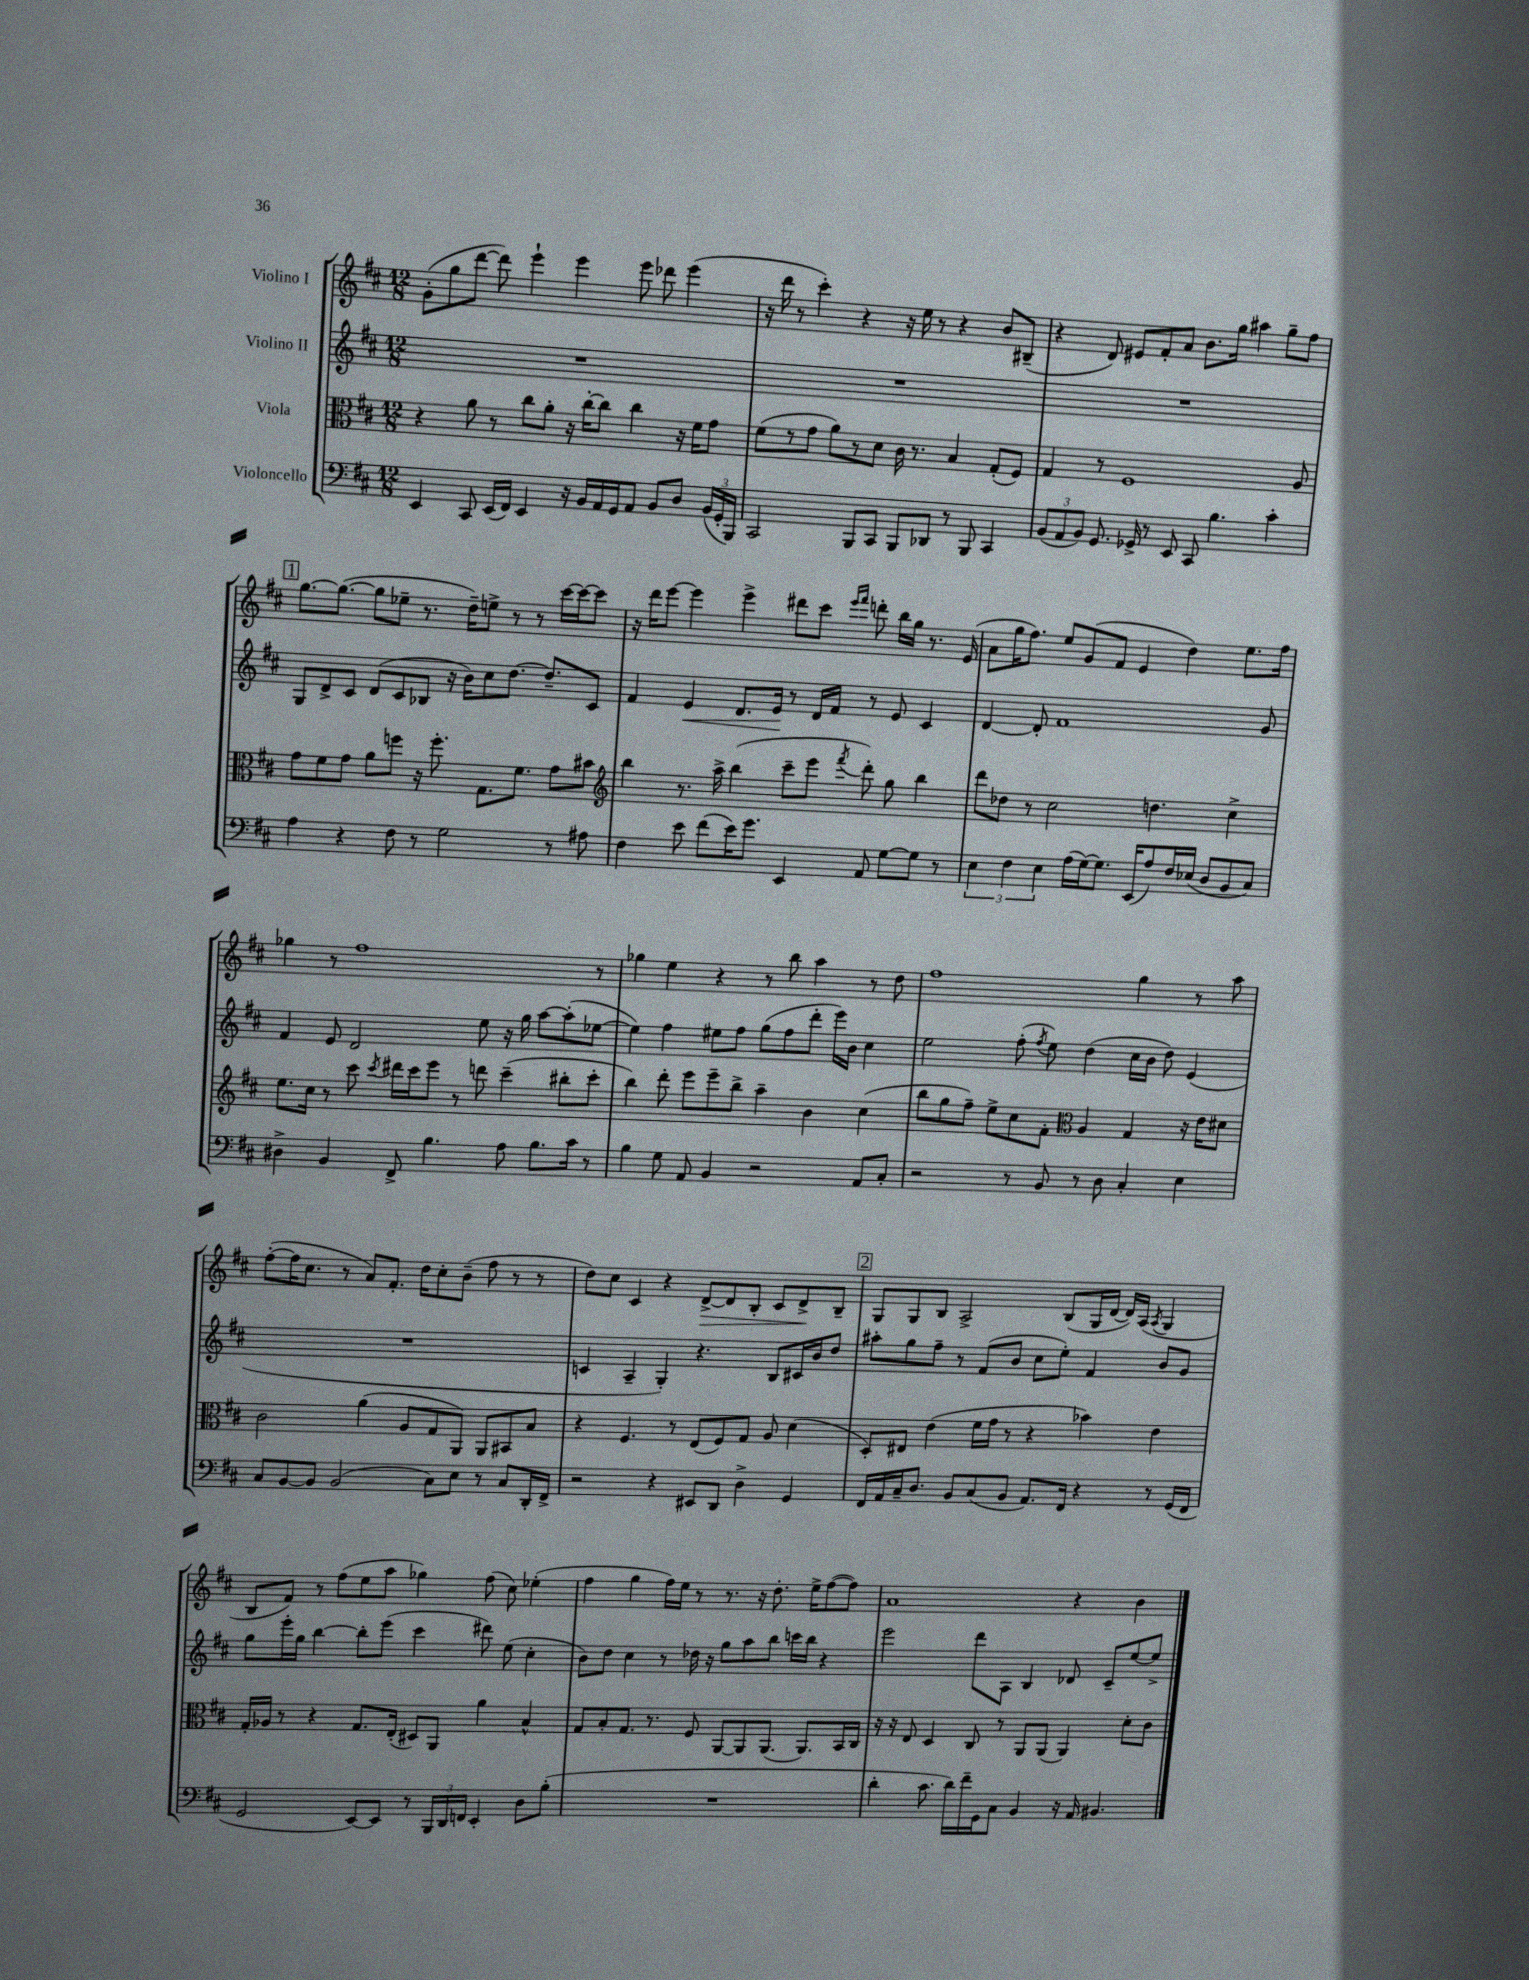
<<
\new StaffGroup <<
\new Staff = "s0" \with { instrumentName = "Violino I" } {
    \clef treble \key d \major \numericTimeSignature \time 12/8
    \autoBeamOff g'8[-.( g''8 d'''8]~ d'''8) e'''4-! e'''4 e'''8 des'''8 e'''4( |
    r16 d'''16 r8 cis'''4-.) r4 r16 e''16 r8 r4 b'8[ bis8]--( |
    r4 d'8) eis'8[ fis'8-. a'8] b'8.[ g''16] ais''4 g''8[-- fis''8] |
    \mark \markup { \box "1" } g''8.[~ g''8.]~( g''8[ ees''8]-- r8. d''16[--) e''8]-> r8 r8 cis'''16[~ cis'''16~ cis'''8] |
    r16 d'''16[ e'''8]~ e'''4 e'''4-> dis'''8[ cis'''8] \grace { e'''16[ fis'''16] } d'''8-. b''16[ g''16] r8. e'16( |
    a'8[ g''16 fis''8.]) e''8[ g'8( fis'8] e'4 d''4) e''8.[ fis''16] |
    ges''4 r8 fis''1 r8 |
    ges''4 e''4 r4 r8 b''8 a''4 r8 d''8 |
    fis''1 g''4 r8 a''8 |
    fis''8[~-.( fis''16 cis''8.] r8 a'8[) fis'8.]-. d''16[ cis''8-. b'8]--( fis''8 r8 r8 |
    d''8[) cis''8] cis'4 r4 d'8[~->\> d'8 b8]-. cis'8[ d'8->\! b8]-- |
    \mark \markup { \box "2" } g8[ g8 b8] a2-> b8[( g16 d'16]~ d'16[) a16]( \acciaccatura { a8 } g4 |
    b8[ fis'8]) r8 fis''8[( e''8 a''8] ges''4) fis''8( cis''8) ees''4-.( |
    fis''4 g''4 fis''16[) e''16] r8 r8. r16 d''8.-. e''16[-> fis''8~( fis''8]) |
    a'1 r4 b'4 \bar "|." |
}
\new Staff = "s1" \with { instrumentName = "Violino II" } {
    \clef treble \key d \major \numericTimeSignature \time 12/8
    \autoBeamOff R1. |
    R1. |
    R1. |
    \mark \markup { \box "1" } g8[ d'8-> cis'8] d'8[( cis'8 bes8] r16 b'16[) cis''8 d''8.]~ d''8.[-- cis'8] |
    fis'4 e'4\< d'8.[ e'16]\! r8 d'16[ fis'16] r8 e'8 cis'4 |
    d'4~ d'8-. fis'1 g'8 |
    fis'4 e'8 d'2 e''8 r16 g''16 a''8[~ a''8-.( ees''8]~ |
    ees''4) fis''4 eis''8[ fis''8] g''8[( fis''8 d'''8]-. e'''16[) b'16] cis''4 |
    e''2 fis''8-.( \acciaccatura { fis''8 } e''8) d''4( cis''16[ b'16] d''8) e'4( |
    R1. |
    c'4 a4-- g4-.) r4. b8[ cis'16 b'16 d''8] |
    \mark \markup { \box "2" } ais''8[-. g''8 fis''8]-- r8 fis'8[( b'8] cis''8[ e''8]-.) fis'4 b'8[ g'8] |
    g''8[ e'''16-. g''16] b''4~ b''8[-. e'''8]( cis'''4 dis'''8) e''8( cis''4-. |
    b'8[) d''8] cis''4 r8 des''16 r16 g''8[ a''8 b''8] c'''16[ b''16] r4 |
    e'''2 d'''8[ a8] b4 des'8 cis'8[-- e''8~ e''8]-> \bar "|." |
}
\new Staff = "s2" \with { instrumentName = "Viola" } {
    \clef alto \key d \major \numericTimeSignature \time 12/8
    \autoBeamOff r4 a'8 r8 cis''8[ a'8]-. r16 cis''16[~-. cis''8] cis''4 r16 fis'16[ g'8] |
    fis'8[( r8 g'8] a'8[) r8 d'8] cis'16 r8. b4 g8[-.( fis8]) |
    g4 r8 fis1 a8 |
    \mark \markup { \box "1" } g'8[ fis'8 g'8] a'8[ f''8] r16 f''8.-. g8.[ fis'8.] g'8[ bis'8] |
    \clef treble b''4 r8. a''16-> b''4( cis'''8[-- e'''8] \acciaccatura { fis'''8 } d'''8-.) g''8 b''4 |
    d'''8[ des''8] r8 cis''2 d''4. cis''4-> |
    e''8.[ cis''16] r8 cis'''8 \acciaccatura { cis'''8 } dis'''16[ cis'''16 e'''8] r8 d'''8 cis'''4--( bis''8[-. cis'''8]-. |
    b''4) d'''8-. e'''8[ e'''8-- b''8]-> a''4-- b'4 cis''4( |
    b''8[ g''8 fis''8]--) e''8[-> cis''8 fis'8]-. \clef alto a4 g4 r16 e'16[ dis'8] |
    cis'2 a'4( a8[ g8 a,8]) a,8[ bis,8 b8] |
    r4 fis4. r8 e8[( fis8) g8] a8 d'4( |
    \mark \markup { \box "2" } d8[-.) eis8] e'4( fis'16[ g'16] r8 r4 bes'4) e'4 |
    g16[-. aes16] r8 r4 g8.[ e16]-.( dis8[) a,8] a'4 b4-^ |
    g8[ b8-. g8.] r8. fis8 a,8[~ a,8 a,8.]( a,8.[) b,16 cis16] |
    r16 r16 e8 d4 cis8 r8 a,8[ a,8]( a,4) d'8[-. cis'8] \bar "|." |
}
\new Staff = "s3" \with { instrumentName = "Violoncello" } {
    \clef bass \key d \major \numericTimeSignature \time 12/8
    \autoBeamOff e,4 cis,8 e,16[( fis,16]) e,4 r16 b,16[ a,16 g,16 a,8] b,8[ d8] \tuplet 3/2 { b,16[( g,16-. b,,16]) } |
    cis,2 b,,8[ cis,8] b,,8[ des,8] r8 b,,8 cis,4 |
    \tuplet 3/2 { b,8[( a,8 b,8]) } g,8. ges,16-> r8 e,8 cis,8 b4. cis'4-. |
    \mark \markup { \box "1" } a4 r4 fis8 r8 g2 r8 ais8 |
    fis4 e'8 fis'8[( e'16) g'8.] e,4 a,8 g8[~ g8] r8 |
    \tuplet 3/2 { e4 fis4 e4 } a16[( g16~) g8.] e,16[( a8) fis16 ees16]( d8[ b,8 cis8]) |
    dis4-> b,4 fis,8-> b4. a8 b8.[ cis'16] r8 |
    b4 g8 a,8 b,4 r2 a,8[ cis8]-. |
    r2 r8 b,8 r8 d8 cis4-. e4 |
    cis8[ b,8~ b,8] b,2( cis8[) e8] r8 cis8[ d,16-. fis,16]-> |
    r2 r4 eis,8[ d,8] d4-> g,4 |
    \mark \markup { \box "2" } fis,16[ a,16 cis16-- d8.] b,8[ cis8( b,8] a,8.[) fis,16] r4 r8 g,16[( fis,16] |
    g,2 e,8[~) e,8] r8 \tuplet 3/2 { b,,16[ d,16 f,16] } e,4-. d8[ b8]-.( |
    R1. |
    d'4-. cis'8. d'16[) fis'16-- g,16 cis8] b,4 r16 a,16 bis,4. \bar "|." |
}
>>
>>
\layout { \context { \Score \remove "Bar_number_engraver" } }
